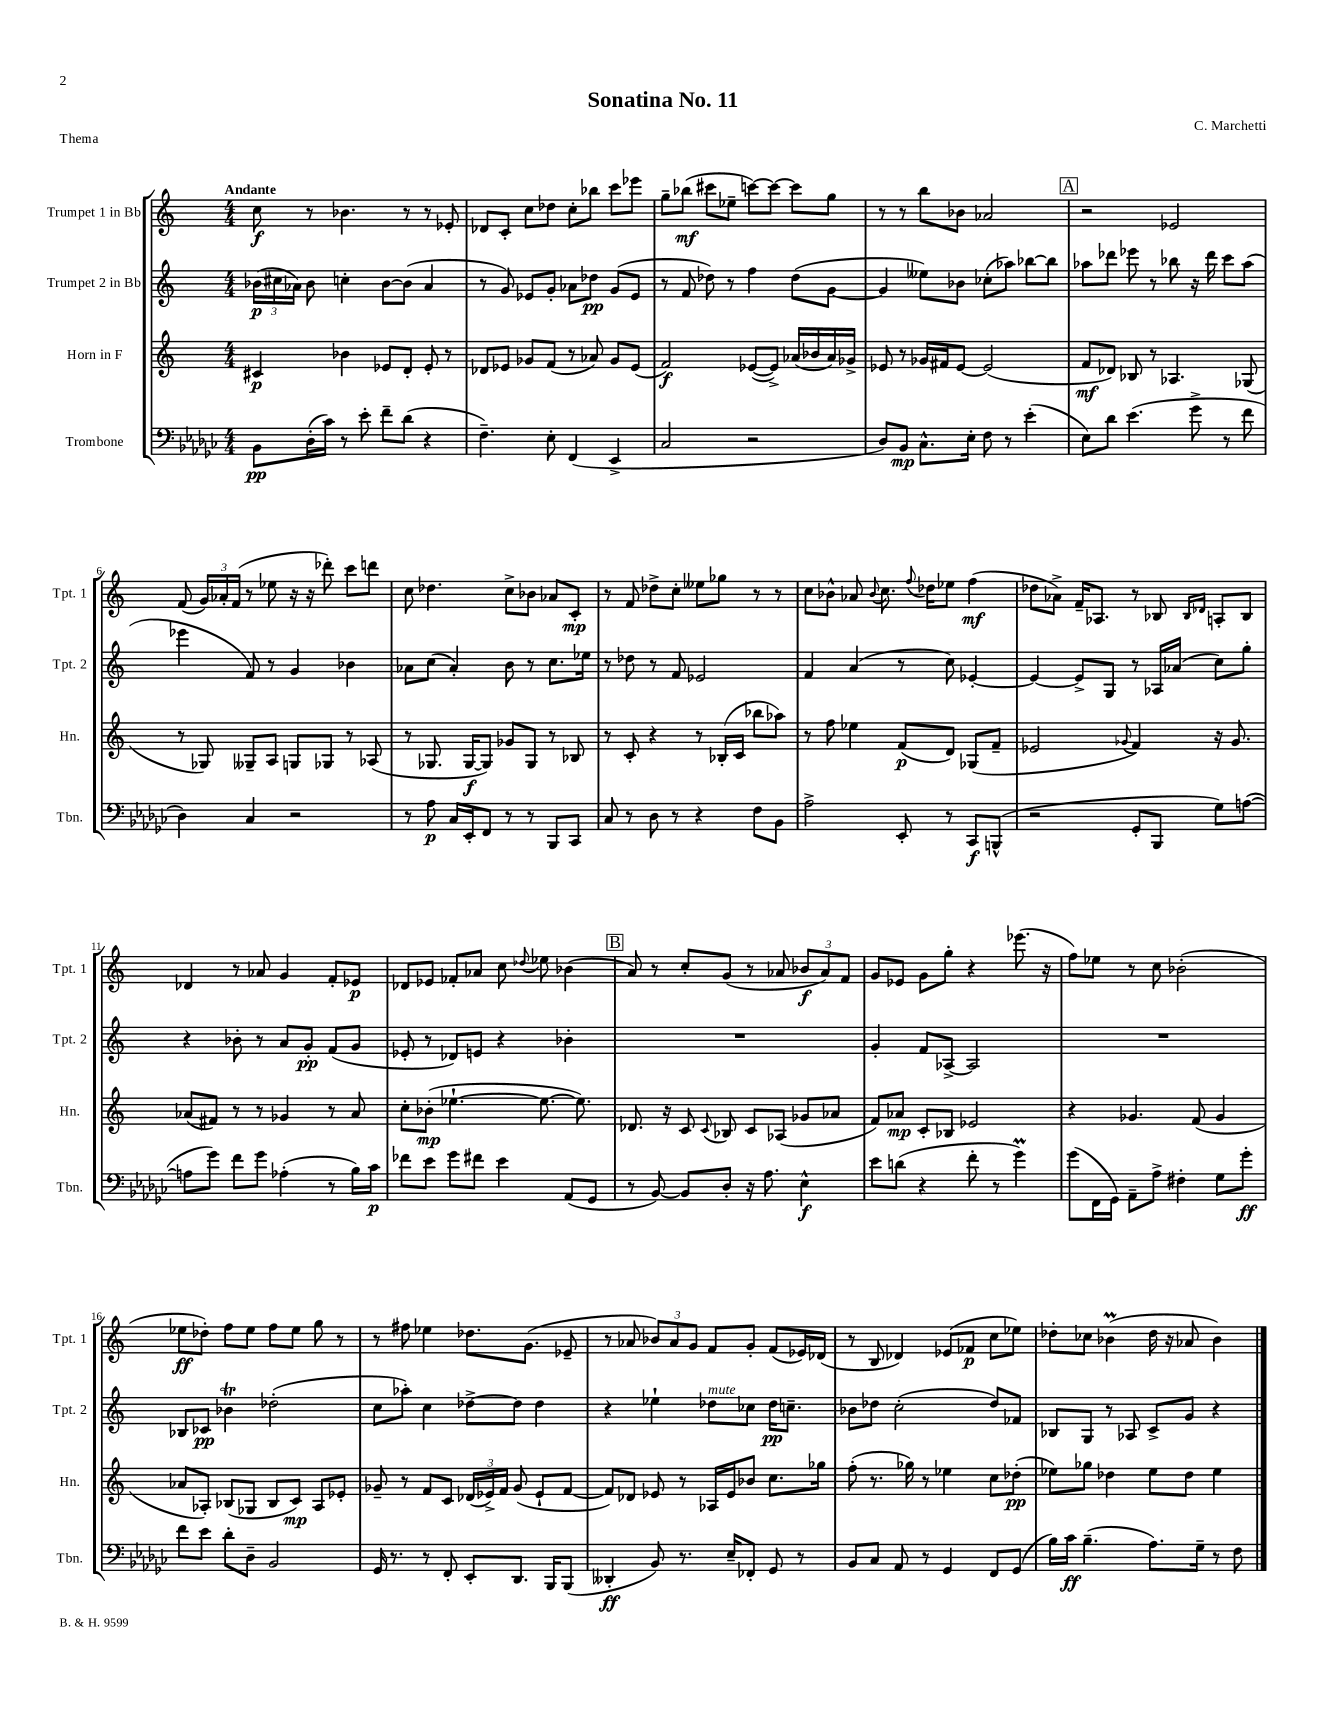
\header { title = "Sonatina No. 11" composer = "C. Marchetti" piece = "Thema" }
<<
\new StaffGroup <<
\new Staff = "s0" \with { instrumentName = "Trumpet 1 in Bb" shortInstrumentName = "Tpt. 1" } {
    \clef treble \key c \major \numericTimeSignature \time 4/4 \tempo "Andante"
    \autoBeamOff c''8\f r8 bes'4. r8 r8 ees'8-. |
    des'8[ c'8]-. c''8[ des''8] c''8[-. bes''8] c'''8[ ees'''8] |
    g''8[-- bes''8]\mf( cis'''8[ ees''8]-- c'''8[~) c'''8]~ c'''8[ g''8] |
    r8 r8 b''8[ bes'8] aes'2 |
    \mark \markup { \box "A" } r2 ees'2 |
    f'8( \tuplet 3/2 { g'16[) aes'16-. f'16]( } r8 ees''8 r16 r16 des'''8-.) c'''8[ d'''8] |
    c''8 des''4. c''8[-> bes'8] aes'8[ c'8]-.\mp |
    r8 f'8 des''8[-> c''8]-. eeses''8[ ges''8] r8 r8 |
    c''8[ bes'8]-^ aes'8 \appoggiatura { bes'8 } c''8. \appoggiatura { f''8 } des''16[ ees''8] f''4\mf( |
    des''8[ aes'8]->) f'16[-- aes8.] r8 bes8 \grace { bes16[ des'16] } a8[-. bes8] |
    des'4 r8 aes'8 g'4 f'8[-. ees'8]\p |
    des'8[ ees'8] fes'8[-. aes'8] c''8 \appoggiatura { des''8 } ees''8 bes'4( |
    \mark \markup { \box "B" } a'8) r8 c''8[-. g'8]( r8 aes'8 \tuplet 3/2 { bes'8[\f aes'8) f'8] } |
    g'8[ ees'8] g'8[ g''8]-. r4 ees'''8.( r16 |
    f''8[) ees''8] r8 c''8 bes'2-.( |
    ees''8[\ff des''8]-.) f''8[ ees''8] f''8[ ees''8] g''8 r8 |
    r8 fis''8 ees''4 des''8.[ g'8.]( ees'8-- |
    r8 aes'8 \tuplet 3/2 { bes'8[) aes'8 g'8] } f'8[ g'8]-. f'8[( ees'16) des'16]( |
    r8 b8 des'4) ees'8[( fes'8]\p c''8[ ees''8]) |
    des''8[-. ces''8] bes'4\prall( des''16 r16 aes'8 bes'4) \bar "|." |
}
\new Staff = "s1" \with { instrumentName = "Trumpet 2 in Bb" shortInstrumentName = "Tpt. 2" } {
    \clef treble \key c \major \numericTimeSignature \time 4/4
    \autoBeamOff \tuplet 3/2 { bes'16[\p( cis''16 aes'16]) } bes'8 c''4-. bes'8[~ bes'8]( aes'4 |
    r8 g'8) ees'8[ g'8]-. aes'8[ des''8]\pp g'8[( ees'8] |
    r8 f'8 des''8) r8 f''4 des''8[( g'8]~ |
    g'4 eeses''8[) bes'8] ces''8[-.( aes''8]) bes''8[~ bes''8] |
    \mark \markup { \box "A" } aes''8[ des'''8] ees'''8 r8 bes''8 r16 des'''16 c'''8[ aes''8]( |
    ees'''4 f'8) r8 g'4 bes'4 |
    aes'8[ c''8]( aes'4-.) b'8 r8 c''8.[ ees''16] |
    r8 des''8 r8 f'8 ees'2 |
    f'4 a'4( r8 c''8) ees'4~-. |
    ees'4~ ees'8[-> g8] r8 aes16[ aes'16]( c''8[) g''8]-. |
    r4 bes'8-. r8 a'8[ g'8]-.\pp f'8[( g'8] |
    ees'8-. r8 des'8[) e'8] r4 bes'4-. |
    \mark \markup { \box "B" } R1 |
    g'4-. f'8[ aes8]~-> aes2 |
    R1 |
    bes8[ ces'8]\pp bes'4\trill des''2-.( |
    c''8[ aes''8]-.) c''4 des''8[~-> des''8] des''4 |
    r4 ees''4-! des''8[^\markup { \italic "mute" } ces''8] des''16[\pp c''8.]-- |
    bes'8[ des''8] c''2-.( des''8[) fes'8] |
    bes8[ g8] r8 aes8 c'8[-> g'8] r4 \bar "|." |
}
\new Staff = "s2" \with { instrumentName = "Horn in F" shortInstrumentName = "Hn." } {
    \clef treble \key c \major \numericTimeSignature \time 4/4
    \autoBeamOff cis'4\p bes'4 ees'8[ d'8]-. ees'8-. r8 |
    des'8[ ees'8] ges'8[ f'8]( r8 aes'8) ges'8[ ees'8]( |
    f'2\f) ees'8[~( ees'8]->) aes'16[( bes'16 aes'16) ges'16]-> |
    ees'8 r8 ges'16[ fis'16 ees'8]~ ees'2( |
    \mark \markup { \box "A" } f'8[\mf des'8]) bes8 r8 aes4. ges8( |
    r8 ges8) geses8[-- a8] g8[ ges8] r8 aes8( |
    r8 ges8. ges16[~\f ges8]) ges'8[ ges8] r8 bes8 |
    r8 c'8-. r4 r8 bes16[-.( c'16] bes''8[ aes''8]) |
    r8 f''8 ees''4 f'8[\p( d'8]) ges8[( f'8]-- |
    ees'2 \appoggiatura { ges'8 } f'4) r16 ges'8. |
    aes'8[( fis'8]) r8 r8 ges'4 r8 aes'8 |
    c''8[-. bes'8]-.\mp( ees''4.~-! ees''8.~ ees''8.) |
    \mark \markup { \box "B" } des'8. r16 c'8 \appoggiatura { c'8 } bes8 c'8[ aes8]( ges'8[ aes'8] |
    f'8[) aes'8]\mp c'8[-. bes8] ees'2 |
    r4 ges'4. f'8( ges'4 |
    aes'8[ aes8]-.) bes8[( ges8] bes8[ c'8]\mp) aes8[ ees'8]-. |
    ges'8-- r8 f'8[ c'8] \tuplet 3/2 { des'16[( ees'16->) f'16] } ges'8( ees'8[-! f'8]~ |
    f'8[) des'8] ees'8 r8 aes16[ ees'16 bes'8] c''8.[ ges''16] |
    f''8-.( r8. ges''16) r8 ees''4 c''8[ des''8]-.\pp( |
    ees''8[) ges''8] des''4 ees''8[ des''8] ees''4 \bar "|." |
}
\new Staff = "s3" \with { instrumentName = "Trombone" shortInstrumentName = "Tbn." } {
    \clef bass \key ges \major \numericTimeSignature \time 4/4
    \autoBeamOff bes,8[\pp des16-.( ces'16]) r8 ees'8-. f'8[-- des'8]( r4 |
    f4.--) ees8-. f,4( ees,4-> |
    ces2 r2 |
    des8[) bes,8]\mp ces8.[-^ ees16]-. f8 r8 ees'4-.( |
    \mark \markup { \box "A" } ees8[) des'8] ees'4.( ges'8-> r8 f'8 |
    des4) ces4 r2 |
    r8 aes8\p ces16[ ees,16-. f,8] r8 r8 bes,,8[ ces,8] |
    ces8 r8 des8 r8 r4 f8[ bes,8] |
    aes2-> ees,8-. r8 ces,8[\f b,,8]-^( |
    r2 ges,8[-. bes,,8] ges8[) a8]~( |
    a8[ ges'8]) f'8[ ges'8] aes4-.( r8 bes16[) ces'16]\p |
    fes'8[ ees'8] ges'8[ fis'8] ees'4 aes,8[( ges,8] |
    \mark \markup { \box "B" } r8 bes,8~) bes,8[ des8]-. r16 aes8. ees4-^\f |
    ees'8[ d'8]( r4 f'8-. r8 ges'4\prall) |
    ges'8[( f,16 ges,16]) aes,8[-- aes8]-> fis4-. ges8[ ges'8]-.\ff |
    f'8[ ees'8] des'8[-. des8]-- bes,2 |
    ges,16 r8. r8 f,8-. ees,8[-. des,8.] bes,,16[ bes,,8]( |
    deses,4-.\ff bes,8) r8. ees16[-- fes,8]-. ges,8 r8 |
    bes,8[ ces8] aes,8 r8 ges,4 f,8[ ges,8]( |
    bes16[) ces'16]\ff bes4.--( aes8.[) ges16]-- r8 f8 \bar "|." |
}
>>
>>
